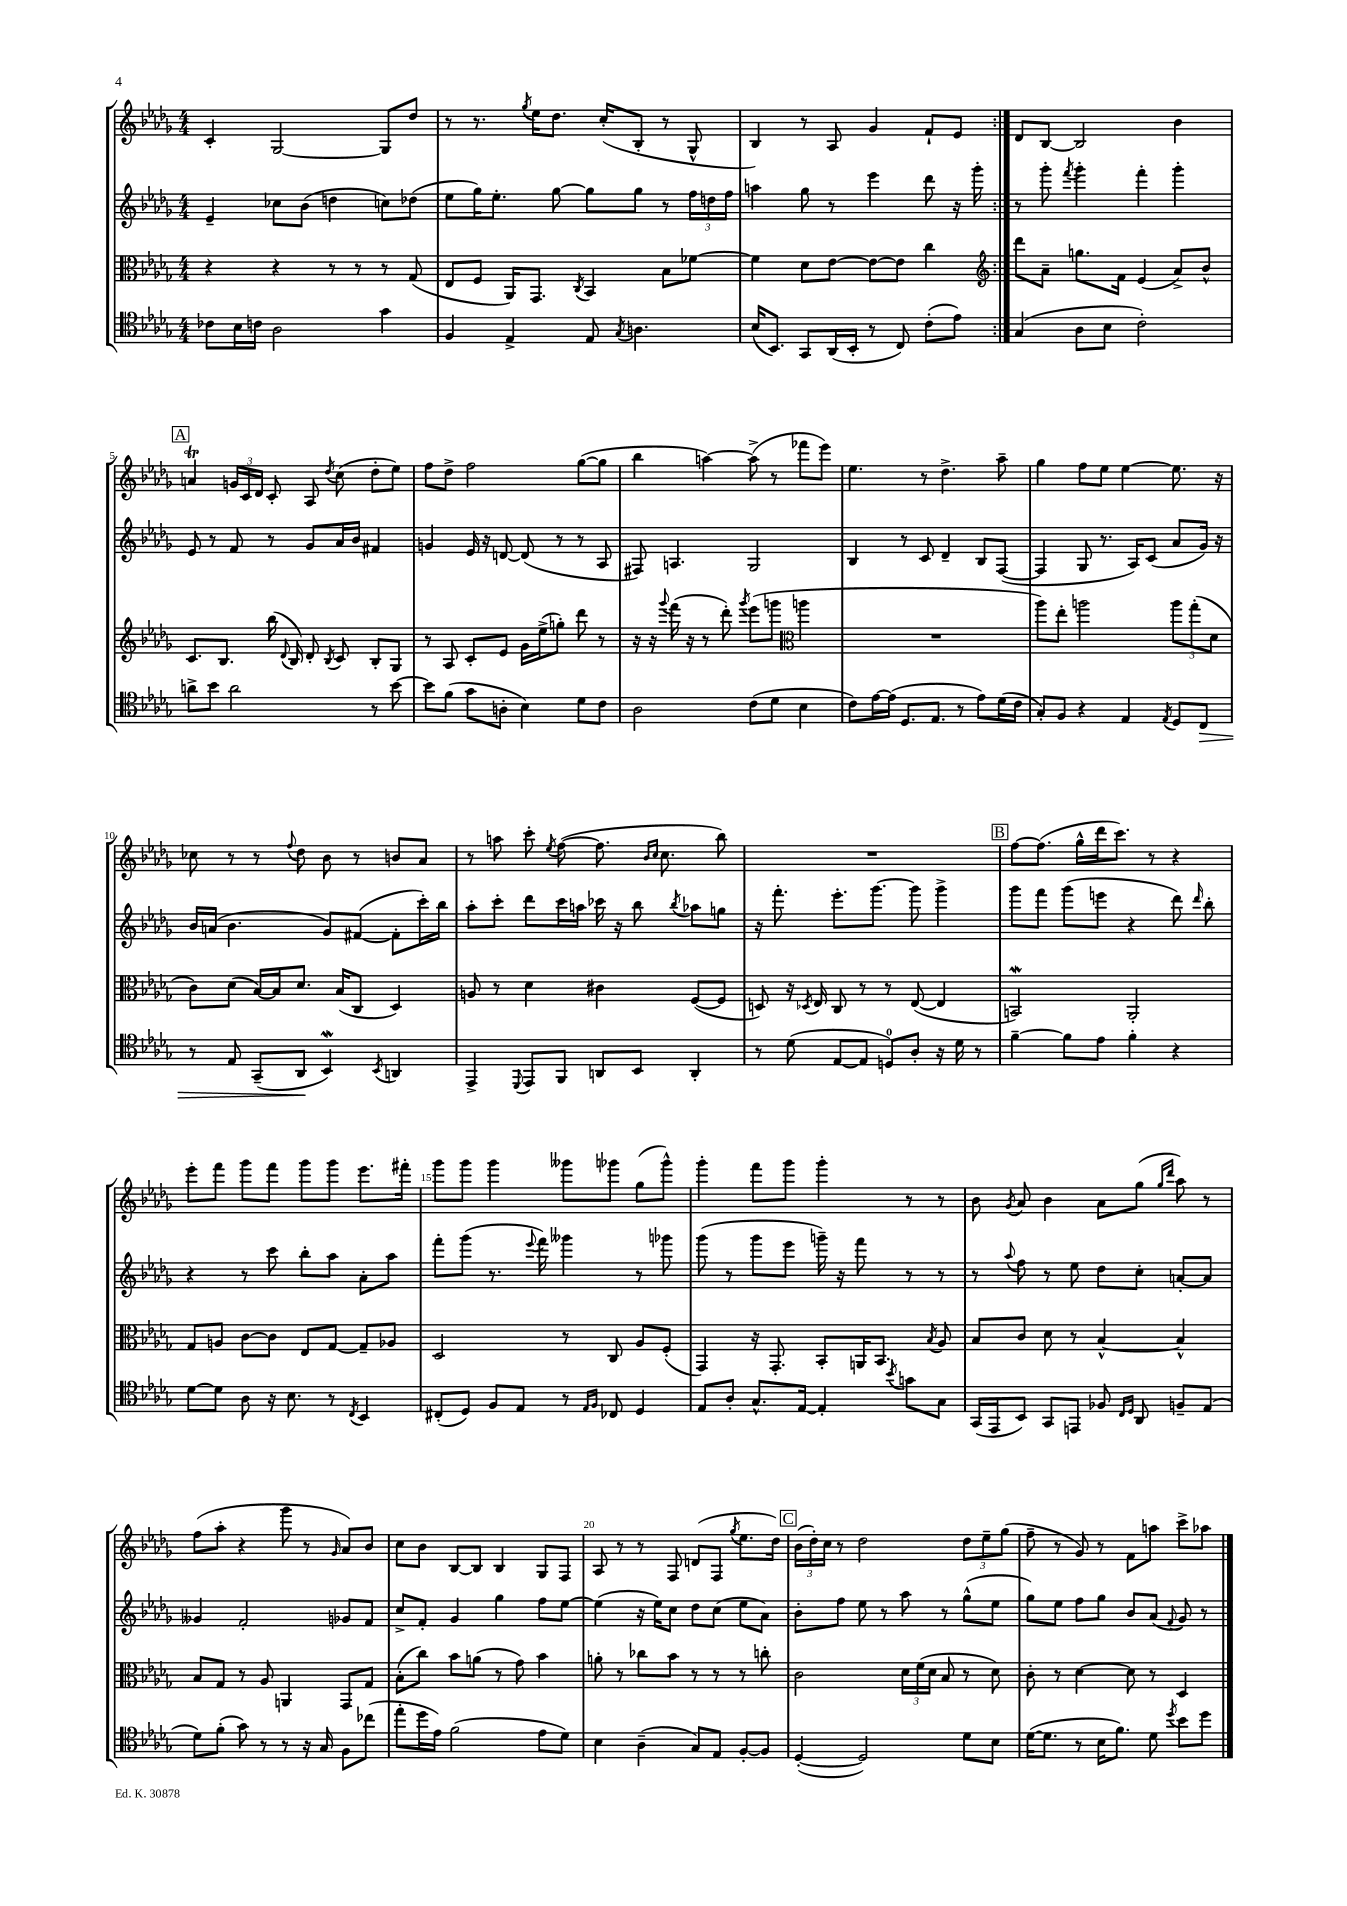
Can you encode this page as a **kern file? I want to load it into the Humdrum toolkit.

**kern	**kern	**kern	**kern
*staff4	*staff3	*staff2	*staff1
*clefC4	*clefC3	*clefG2	*clefG2
*k[b-e-a-d-g-]	*k[b-e-a-d-g-]	*k[b-e-a-d-g-]	*k[b-e-a-d-g-]
*M4/4	*M4/4	*M4/4	*M4/4
8c-	4r	4e-~	4c'
16B-	.	.	.
16c	.	.	.
2A-	4r	8cc-	[2G-
.	.	(8b-	.
.	8r	4dd	.
.	8r	.	.
4g-	8r	8cc)	8G-]
.	(8G-	(8dd-	8dd-
=	=	=	=
4F	8E-	8ee-	8r
.	8F	16gg-)	8.r
.	.	8.ee-'	.
4E-^	16AA-)	.	.
.	.	.	8qgg-
.	8.GG-	.	16ee-
.	.	[8gg-	8.dd-
.	8qC	.	.
8E-	4BB-	8gg-]	.
.	.	.	(16cc'
8qG-	.	.	.
4.A	.	8gg-	8B-'
.	8B-	8r	8r
.	[8f-	24ff	8G-^^
.	.	24dd	.
.	.	24ff	.
=	=	=	=
(16B-	4f-]	4aa	4B-)
8.BB-)	.	.	.
8GG-	8d-	8gg-	8r
(16AA-	[8e-	8r	8A-
16BB-'	.	.	.
8r	8e-_	4eee-	4g-
8C)	8e-]	.	.
(8c'	4cc	8ddd-	8f`
8e-)	.	16r	8e-
.	.	16ggg-'	.
=:|!	=:|!	=:|!	=:|!
*	*clefG2	*	*
(4G-	8ddd-	8r	8d-
.	8a-~	8ggg-'	[8B-
.	.	8qfff	.
8A-	8.gg	4ggg-'	2B-]
8B-	.	.	.
.	16f	.	.
2c')	(4e-	4fff'	.
.	8a-^)	4ggg-'	4b-
.	8b-^^	.	.
=	=	=	=
8a^	8.c	8e-	4a
8b-	.	8r	.
.	8.B-	.	.
2a	.	8f	24g
.	.	.	24c
.	.	.	24d-
.	(16bb-	8r	8c'
.	8qqd-	.	.
.	16B-)	.	.
.	8d-'	8g-	8A-
.	8qB-	.	8qdd-
.	8c	16a-	(8cc
.	.	16b-	.
8r	8B-'	4f#	8dd-'
[8b-	8G-	.	8ee-)
=	=	=	=
8b-]	8r	4g	8ff
(8f	8A-	.	8dd-^
8g-	8c'	16e-	2ff
.	.	16r	.
8A'	8e-	[8d	.
4B-)	16g-	(8d]	.
.	(16ee-^	.	.
.	8gg')	8r	.
8d-	8ddd-	8r	([8gg-
8c	8r	8A-	8gg-]
=	=	=	=
2A-	16r	8F#)	4bb-
.	16r	.	.
.	8qqggg-	.	.
.	(16fff	4.A	.
.	16r	.	.
.	8r	.	[4aa)
.	8ddd-')	.	.
.	8qggg-	.	.
(8c	(8eee-	2G-	(8aa^]
8d-	8ggg	.	8r
*	*clefC3	*	*
4B-	4aa	.	8fff-
.	.	.	8eee-)
=	=	=	=
8c)	1r	4B-	4.ee-
[16e-	.	.	.
(16e-]	.	.	.
8.D-	.	8r	.
.	.	8c	8r
8.E-	.	.	.
.	.	4d-~	4.dd-^
8r	.	.	.
8e-)	.	8B-	.
(16d-	.	([8F	8aa-~
16c	.	.	.
=	=	=	=
8G-')	8aa-)	4F]	4gg-
8F	8ee-'	.	.
4r	2aa	8G-	8ff
.	.	8.r	8ee-
4E-	.	.	[4ee-
.	.	16A-)	.
.	.	(8c	.
8qE-	.	.	.
8D-	12aa	8a-	8.ee-]
.	(12gg-'	.	.
8C	.	16g-)	.
.	12d-	.	.
.	.	16r	16r
=	=	=	=
8r	8c)	16b-	8cc-
.	.	(16a	.
8E-	(8d-	4.b-	8r
(8GG-~	[16B-)	.	8r
.	16B-]	.	.
.	.	.	8qqff
8AA-	8.d-	.	8dd-
4BB-)	.	8g-)	8b-
.	(16B-	.	.
.	8C	([8f#	8r
8qBB-	.	.	.
4AA	4D-)	8f#']	8b
.	.	16ccc')	8a-
.	.	16bb-	.
=	=	=	=
4EE-^	8A	8aa-'	8r
.	8r	8ccc'	8aa
8qqDD-	.	.	.
8EE-	4d-	8ddd-	8ccc'
.	.	.	8qee-
8FF	.	16ccc	([8ff
.	.	16aa	.
8AA	4c#	16ccc-	8.ff]
.	.	16r	.
8BB-	.	8bb-	.
.	.	.	16qqb-
.	.	.	16qqcc
.	.	.	8.cc
.	.	8qbb-	.
4AA'	([8F	8aa-	.
.	8F]	8gg	8bb-)
=	=	=	=
8r	8D)	16r	1r
.	.	8.fff'	.
(8d-	16r	.	.
.	8qD-	.	.
.	16E-	.	.
[8E-	8C	8.eee-'	.
8E-]	8r	.	.
.	.	[8.ggg-	.
8D)	8r	.	.
8A-'	([8E-	8ggg-]	.
16r	4E-]	4ggg-^	.
16d-	.	.	.
8r	.	.	.
=	=	=	=
[4f~	2BB)	8ggg-	[8ff
.	.	8fff	(8.ff]
8f]	.	(8ggg-	.
.	.	.	16gg-^^
8e-	.	8eee	16ddd-
.	.	.	8.ccc)
4f'	2AA-'	4r	.
.	.	.	8r
4r	.	8ddd-)	4r
.	.	16qqddd-	.
.	.	8bb-'	.
=	=	=	=
[8d-	8G-	4r	8eee-'
8d-]	8A	.	8fff
8A-	[8c	8r	8ggg-
16r	8c]	8ccc	8fff
8.B-	.	.	.
.	8E-	8bb-'	8ggg-
8r	[8G-	8aa-	8ggg-
8qC	.	.	.
4BB-	8G-~]	8a-'	8.eee-
.	8A-	8aa-	.
.	.	.	16fff#'
=	=	=	=
(8C#'	2D-	8fff'	8ggg-
8D-)	.	(8ggg-	8ggg-
8F	.	8.r	4ggg-
8E-	.	.	.
.	.	8qqeee-	.
.	.	16fff)	.
8r	8r	4ggg--	8ggg--
16qqE-	.	.	.
16qqF	.	.	.
8C-	8C	.	8ggg-
4D-	8A-	8r	(8gg-
.	(8F'	8ggg-	8ggg-^^)
=	=	=	=
8E-	4GG-)	(8ggg-	4ggg-'
8A-'	.	8r	.
8.G-^^	16r	8ggg-	8fff
.	8.GG-'	.	.
.	.	8eee-	8ggg-
[16E-	.	.	.
4E-']	8BB-'	16ggg~)	4ggg-'
.	.	16r	.
.	16AA	8fff	.
.	8.BB-	.	.
8qb-	.	.	.
8g	.	8r	8r
.	8qB-	.	.
8G-	8A-	8r	8r
=	=	=	=
(16GG-	8B-	8r	8b-
16EE-	.	.	.
.	.	8qqaa-	8qg-
8BB-)	8c	8ff	8a-
8GG-	8d-	8r	4b-
8EE	8r	8ee-	.
8F-	[4B-^^	8dd-	8a-
16qqC	.	.	.
16qqD-	.	.	.
8AA-	.	8cc'	(8gg-
.	.	.	16qqgg-
.	.	.	16qqddd-
8F~	4B-^^]	[8a'	8aa-)
(8E-	.	8a]	8r
=	=	=	=
8d-)	8B-	4g--	(8ff
(8f'	8G-	.	8aa-'
8g-)	8r	2f'	4r
8r	8A-	.	.
8r	4AA	.	8ggg-
16r	.	.	8r
16G-	.	.	.
.	.	.	16qqg-
8F	8GG-	8g-	8a-)
(8cc-	8G-	8f	8b-
=	=	=	=
8ee-'	(8B-'	8cc^	8cc
16dd-	8cc)	8f'	8b-
16e-)	.	.	.
(2f	8b-	4g-	[8B-
.	(8a	.	8B-]
.	8r	4gg-	4B-
.	8g-)	.	.
8e-	4b-	8ff	8G-
8d-)	.	[8ee-	8F
=	=	=	=
4B-	8a'	(4ee-]	8A-
.	8r	.	8r
(4A-~	8cc-	16r	8r
.	.	16ee-)	.
.	8b-	8cc	8F
8G-)	8r	8dd-	(8d
8E-	8r	(8cc	8F
.	.	.	8qgg-
[8F'	8r	8ee-	8.ee-
8F]	8cc'	8a-)	.
.	.	.	16dd-)
=	=	=	=
([4D-'	2c	8b-'	(24b-
.	.	.	24dd-')
.	.	.	24cc
.	.	8ff	8r
2D-])	.	8ee-	2dd-
.	.	8r	.
.	24d-	8aa-	.
.	(24f	.	.
.	24d-	.	.
.	8B-	8r	.
8d-	8r	(8gg-^^	12dd-
.	.	.	12ee-~
8B-	8d-)	8ee-	.
.	.	.	(12gg-
=	=	=	=
([16d-	8c'	8gg-)	8ff~
8.d-]	.	.	.
.	8r	8ee-	8r
8r	[4d-	8ff	8g-)
16B-	.	8gg-	8r
8.f)	.	.	.
.	8d-]	8b-	8f
8d-	8r	(8a-	8aa
8qdd-	.	8qqf	.
8b-	4D-	8g-)	8ccc^
8dd-	.	8r	8aa-
==	==	==	==
*-	*-	*-	*-
